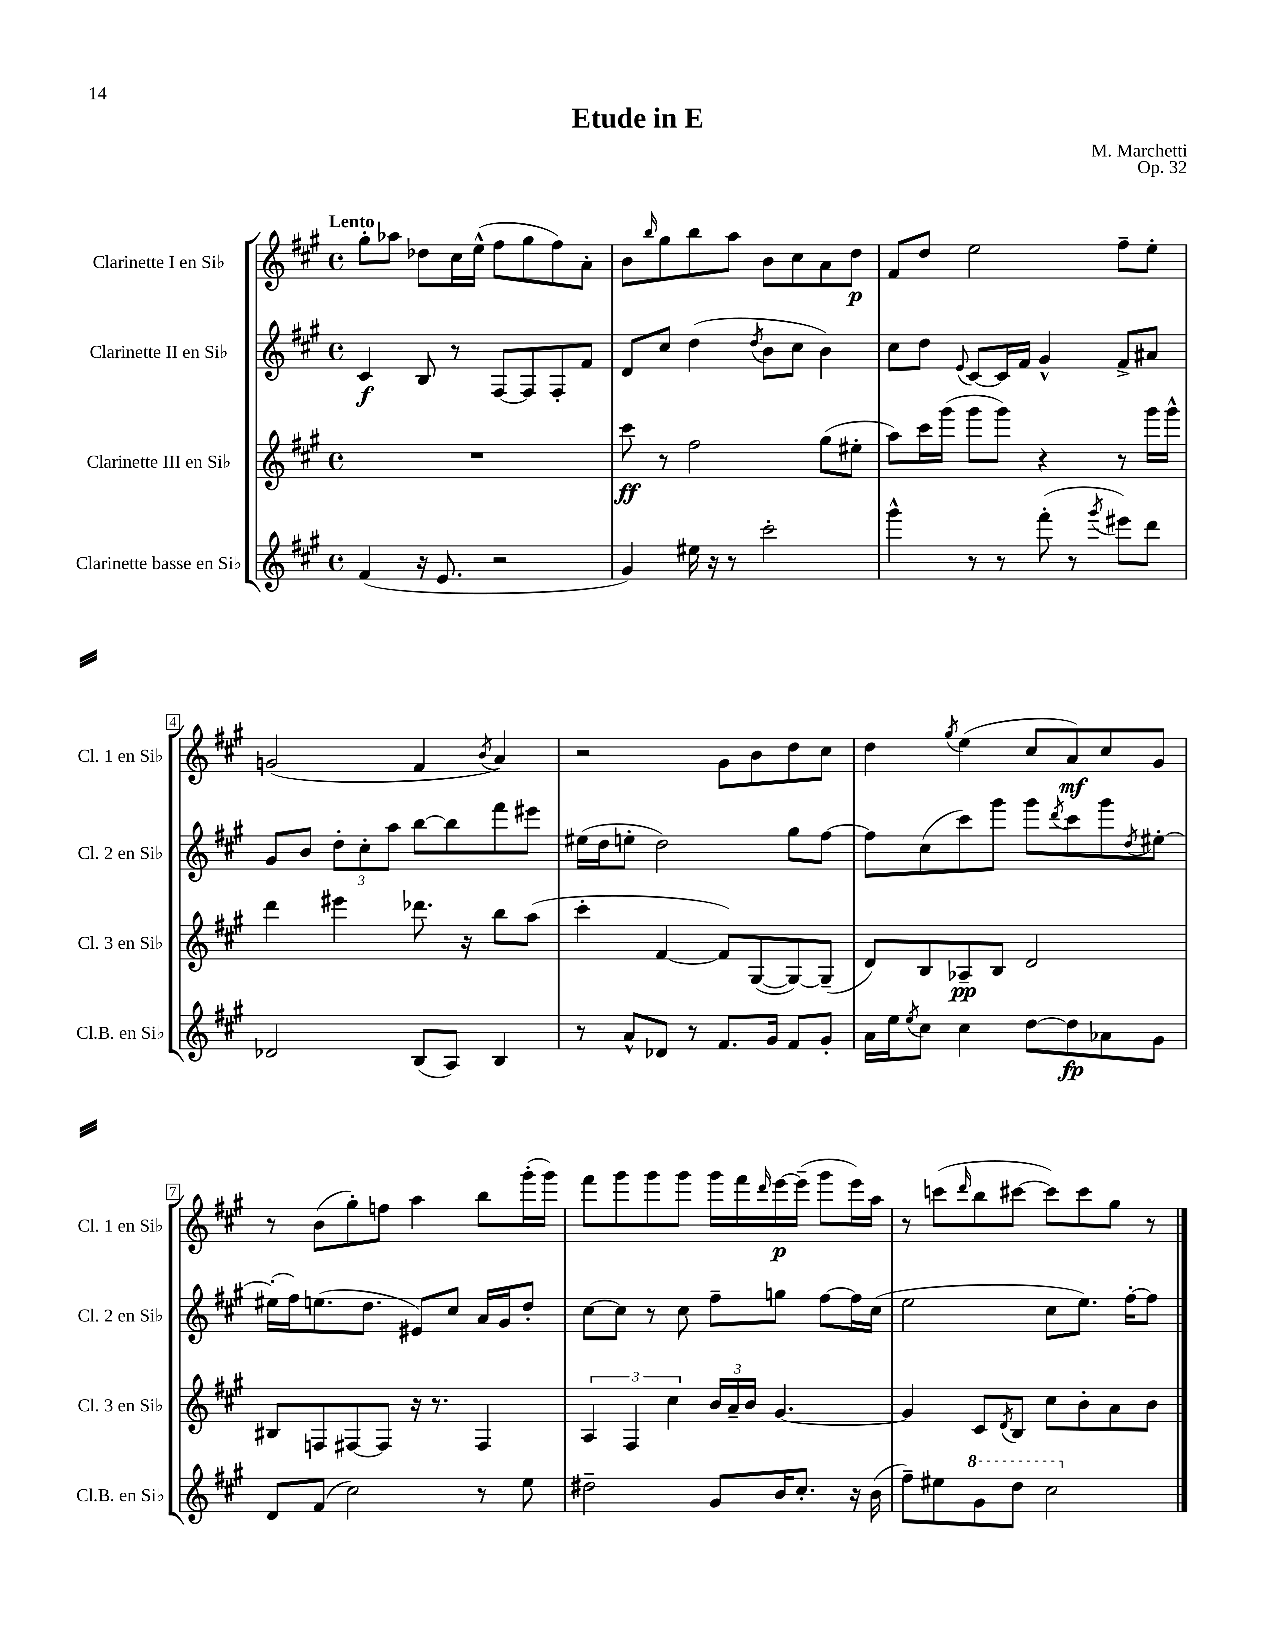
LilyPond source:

\header { title = "Etude in E" composer = "M. Marchetti" opus = "Op. 32" }
<<
\new StaffGroup <<
\new Staff = "s0" \with { instrumentName = "Clarinette I en Sib" shortInstrumentName = "Cl. 1 en Sib" } {
    \clef treble \key a \major \defaultTimeSignature \time 4/4 \tempo "Lento"
    gis''8-. aes''8 des''8 cis''16 e''16-^( fis''8 gis''8 fis''8) a'8-. |
    b'8 \grace { b''16 } gis''8 b''8 a''8 b'8 cis''8 a'8 d''8\p |
    fis'8 d''8 e''2 fis''8-- e''8-. |
    g'2( fis'4 \acciaccatura { b'8 } a'4) |
    r2 gis'8 b'8 d''8 cis''8 |
    d''4 \acciaccatura { gis''8 } e''4( cis''8 a'8\mf) cis''8 gis'8 |
    r8 b'8( gis''8-.) f''8 a''4 b''8 gis'''16-.( gis'''16) |
    fis'''8 gis'''8 gis'''8 gis'''8 gis'''16 fis'''16 \grace { d'''16 } e'''16~\p e'''16--( gis'''8 e'''16) a''16 |
    r8 c'''8( \grace { d'''16 } b''8 cis'''8~ cis'''8) cis'''8 gis''8 r8 \bar "|." |
}
\new Staff = "s1" \with { instrumentName = "Clarinette II en Sib" shortInstrumentName = "Cl. 2 en Sib" } {
    \clef treble \key a \major \defaultTimeSignature \time 4/4
    cis'4\f b8 r8 fis8~ fis8 fis8-. fis'8 |
    d'8 cis''8 d''4( \acciaccatura { d''8 } b'8 cis''8 b'4) |
    cis''8 d''8 \appoggiatura { e'8 } cis'8~ cis'16 fis'16 gis'4-^ fis'8-> ais'8 |
    gis'8 b'8 \tuplet 3/2 { d''8-. cis''8-. a''8 } b''8~ b''8 fis'''8 eis'''8 |
    eis''16( d''16 e''8-. d''2) gis''8 fis''8~ |
    fis''8 cis''8( cis'''8) gis'''8 gis'''8 \acciaccatura { d'''8 } cis'''8 gis'''8 \acciaccatura { d''8 } eis''8~-. |
    eis''16-.( fis''16) e''8.( d''8. eis'8) cis''8 a'16 gis'16 d''8-. |
    cis''8~ cis''8 r8 cis''8 fis''8-- g''8 fis''8~ fis''16 cis''16( |
    e''2 cis''8 e''8.) fis''16~-. fis''8 \bar "|." |
}
\new Staff = "s2" \with { instrumentName = "Clarinette III en Sib" shortInstrumentName = "Cl. 3 en Sib" } {
    \clef treble \key a \major \defaultTimeSignature \time 4/4
    R1 |
    cis'''8\ff r8 fis''2 gis''8( eis''8-. |
    a''8) cis'''16 gis'''16( gis'''8 gis'''8) r4 r8 gis'''16 gis'''16-^ |
    d'''4 eis'''4 des'''8. r16 b''8 a''8( |
    cis'''4-. fis'4~ fis'8) gis8~( gis8~) gis8--( |
    d'8) b8 aes8--\pp b8 d'2 |
    bis8 f8 fis8~ fis8 r16 r8. fis4 |
    \tuplet 3/2 { a4 fis4 cis''4 } \tuplet 3/2 { b'16 a'16-- b'16 } gis'4.~ |
    gis'4 cis'8 \acciaccatura { d'8 } b8 cis''8 b'8-. a'8 b'8 \bar "|." |
}
\new Staff = "s3" \with { instrumentName = "Clarinette basse en Sib" shortInstrumentName = "Cl.B. en Sib" } {
    \clef treble \key a \major \defaultTimeSignature \time 4/4
    fis'4( r16 e'8. r2 |
    gis'4) eis''16 r16 r8 cis'''2-. |
    gis'''4-^ r8 r8 fis'''8-.( r8 \acciaccatura { gis'''8 } eis'''8) d'''8 |
    des'2 b8( a8) b4 |
    r8 a'8-^ des'8 r8 fis'8. gis'16 fis'8 gis'8-. |
    a'16 e''16 \acciaccatura { e''8 } cis''8 cis''4 d''8~ d''8\fp aes'8 gis'8 |
    d'8 fis'8( cis''2) r8 e''8 |
    dis''2-- gis'8 b'16 cis''8.-. r16 b'16( |
    fis''8--) eis''8 \ottava #1 gis''8 d'''8 cis'''2 \ottava #0 \bar "|." |
}
>>
>>
\layout { \context { \Score \override BarNumber.stencil = #(make-stencil-boxer 0.1 0.3 ly:text-interface::print) } }
